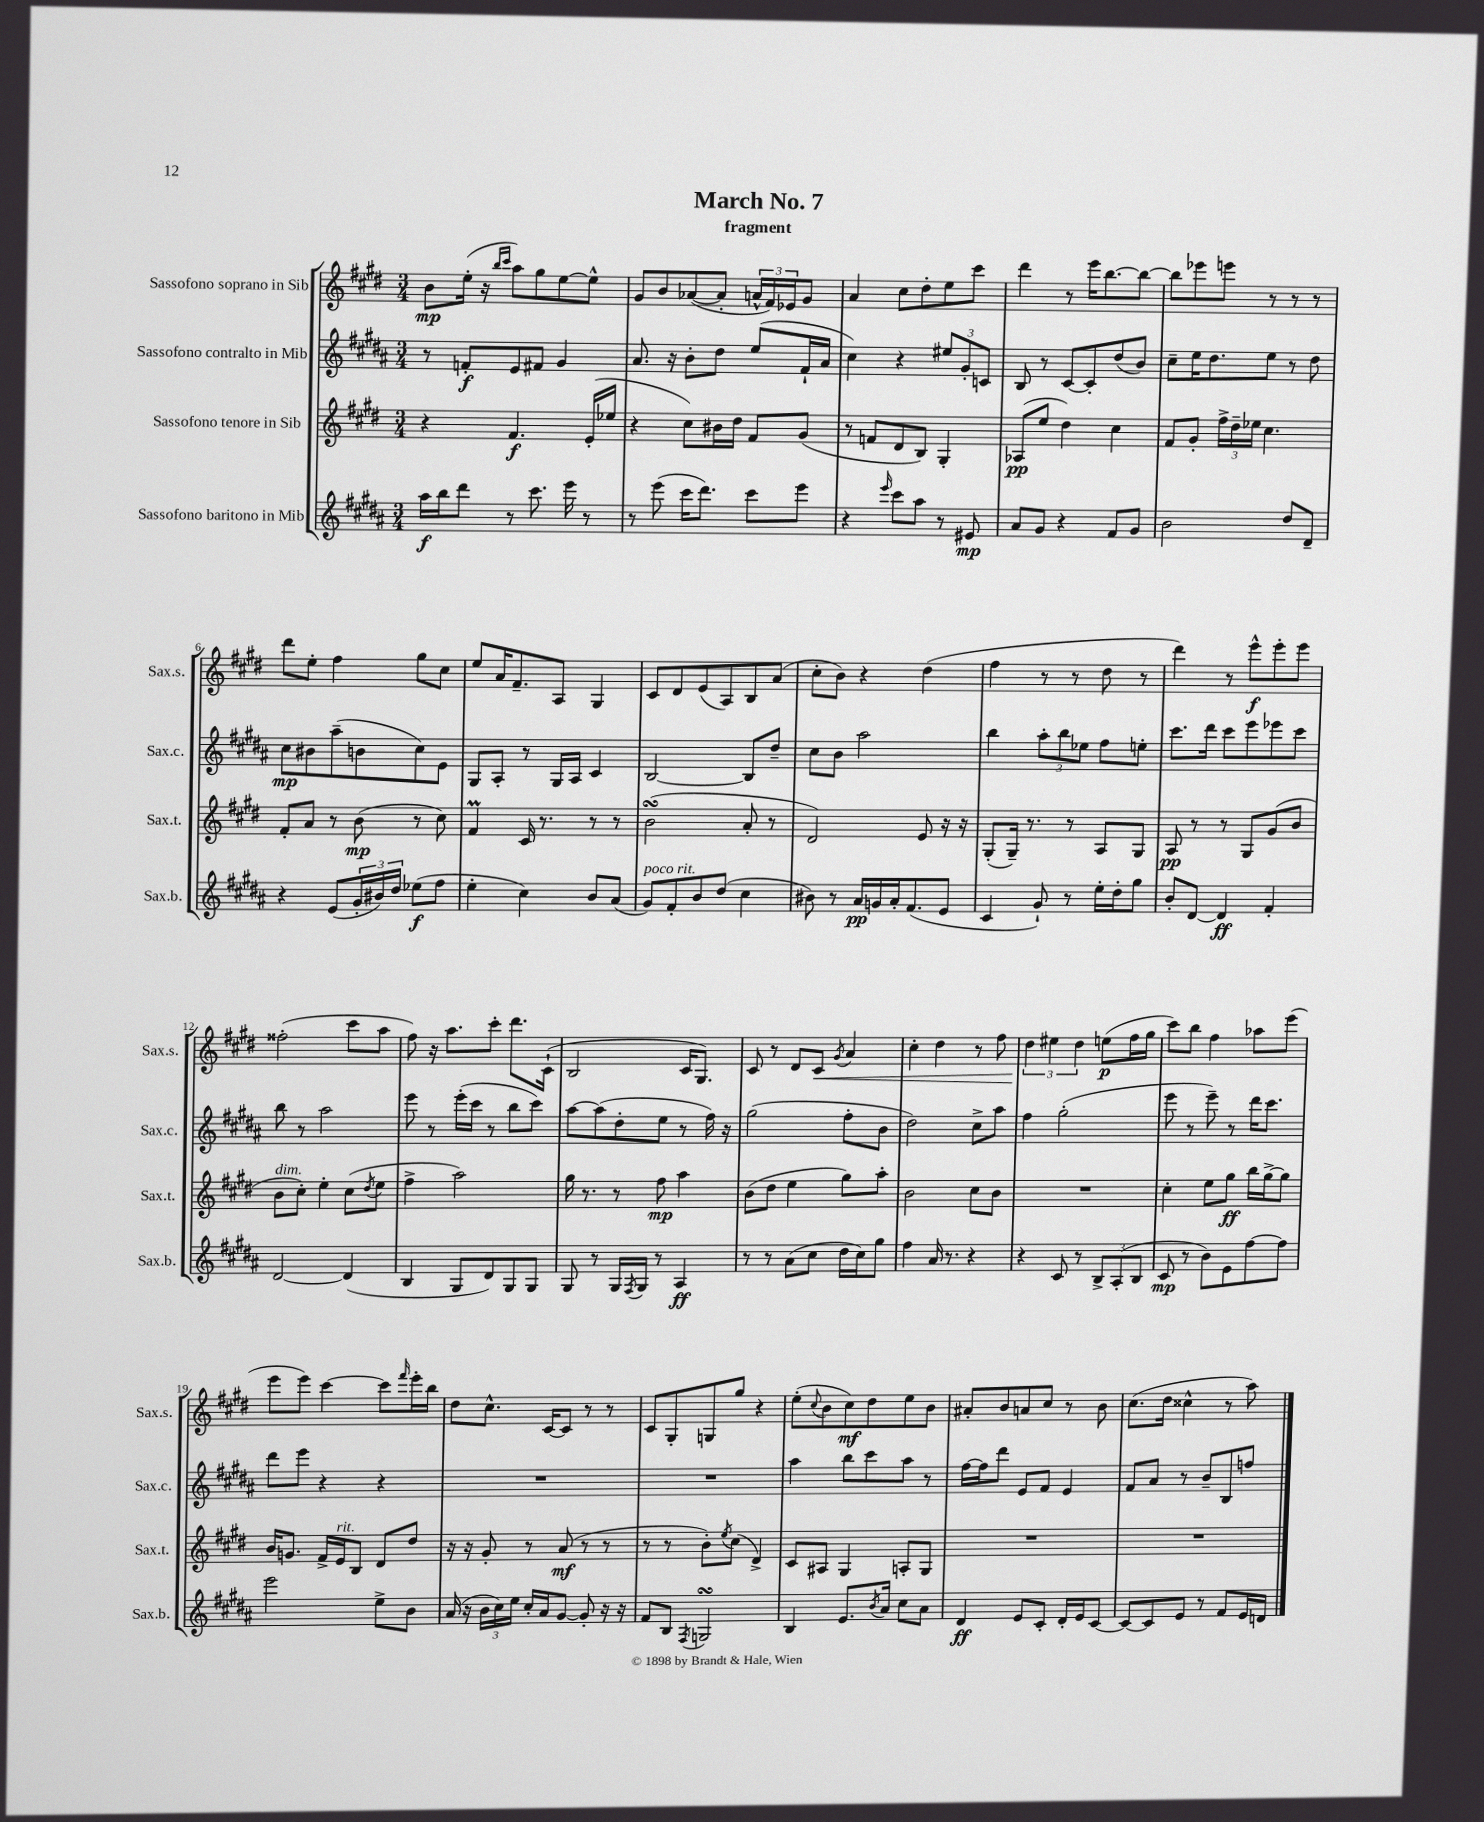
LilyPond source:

\header { title = "March No. 7" subtitle = "fragment" }
<<
\new StaffGroup <<
\new Staff = "s0" \with { instrumentName = "Sassofono soprano in Sib" shortInstrumentName = "Sax.s." } {
    \clef treble \key e \major \numericTimeSignature \time 3/4
    b'8\mp e''16-.( r16 \grace { b''16 cis'''16 } a''8) gis''8 e''8~ e''8-^ |
    gis'8 b'8 aes'8~( aes'8-. \tuplet 3/2 { a'16-^ fis'16) ees'16 } gis'8 |
    a'4 cis''8 dis''8-. e''8 cis'''8 |
    dis'''4 r8 e'''16 b''8.~ b''8~ |
    b''8 ees'''8 e'''8 r8 r8 r8 |
    dis'''8 e''8-. fis''4 gis''8 cis''8 |
    e''8 a'16 fis'8.-- a8 gis4 |
    cis'8 dis'8 e'8( a8) b8 a'8( |
    cis''8-. b'8) r4 dis''4( |
    fis''4 r8 r8 dis''8 r8 |
    dis'''4) r8 e'''8-^\f e'''8-. e'''8 |
    fisis''2-.( cis'''8 a''8 |
    fis''8) r16 a''8. cis'''8-. dis'''8. cis'16-!( |
    b2 cis'16 gis8.) |
    cis'8 r8 dis'8 cis'8\< \acciaccatura { gis'8 } a'4 |
    cis''4-. dis''4 r8 fis''8 |
    \tuplet 3/2 { dis''4\! eis''4 dis''4 } e''8\p( fis''16 gis''16 |
    cis'''8) b''8 fis''4 aes''8 e'''8( |
    e'''8 e'''8) cis'''4~ cis'''8 \grace { fis'''16 } e'''16-. b''16 |
    dis''8 cis''8.-^ cis'16~ cis'8 r8 r8 |
    cis'8 gis8-. g8 gis''8 r4 |
    e''8-.( \appoggiatura { cis''8 } b'8 cis''8\mf) dis''8 e''8 b'8 |
    ais'8-. b'8 a'8 cis''8 r8 b'8 |
    cis''8.( dis''16 cisis''4-^ r8 a''8) \bar "|." |
}
\new Staff = "s1" \with { instrumentName = "Sassofono contralto in Mib" shortInstrumentName = "Sax.c." } {
    \clef treble \key b \major \numericTimeSignature \time 3/4
    r8 f'8-.\f e'8 fis'8 gis'4 |
    ais'8. r16 b'8-. dis''8 e''8( fis'16-! ais'16 |
    cis''4) r4 \tuplet 3/2 { eis''8 gis'8-. c'8 } |
    b8 r8 cis'8~ cis'8-. dis''8( b'8) |
    cis''8-- e''16 dis''8. e''8 r8 dis''8 |
    cis''8\mp bis'8 ais''8--( b'8 cis''8) e'8 |
    gis8 ais8-. r8 gis16 ais16 cis'4 |
    b2~ b8 dis''8-- |
    cis''8 b'8 ais''2 |
    b''4 \tuplet 3/2 { ais''8-. b''8 ees''8 } fis''8 e''8-. |
    cis'''8. dis'''16 cis'''8 e'''8 ees'''8 cis'''8 |
    b''8 r8 ais''2 |
    e'''8 r8 e'''16-.( cis'''16 r8 b''8 cis'''8) |
    ais''8~ ais''8( dis''8-. e''8 r8 fis''16) r16 |
    gis''2( fis''8-. b'8 |
    dis''2) cis''8-> ais''8 |
    fis''4 gis''2-.( |
    e'''8 r8 e'''8--) r8 dis'''16 cis'''8. |
    dis'''8 e'''8 r4 r4 |
    R2. |
    R2. |
    ais''4 b''8 cis'''8 ais''8 r8 |
    fis''16~ fis''16 dis'''8 e'8 fis'8 e'4 |
    fis'8 ais'8 r8 b'8-- b8 f''8 \bar "|." |
}
\new Staff = "s2" \with { instrumentName = "Sassofono tenore in Sib" shortInstrumentName = "Sax.t." } {
    \clef treble \key e \major \numericTimeSignature \time 3/4
    r4 fis'4.\f e'16-.( ees''16 |
    r4 cis''8) bis'16 dis''16 fis'8 gis'8( |
    r8 f'8 dis'8 b8) gis4-. |
    aes8\pp( e''8 dis''4) cis''4 |
    fis'8 gis'8-. \tuplet 3/2 { fis''16-> dis''16-- ees''16 } cis''4. |
    fis'8-. a'8 r8 b'8\mp( r8 cis''8) |
    fis'4\prall cis'16 r8. r8 r8 |
    b'2\turn( a'8-. r8 |
    dis'2) e'8 r16 r16 |
    gis8-.( gis16--) r8. r8 a8 gis8 |
    a8\pp r8 r8 gis8 gis'8( b'8 |
    b'8^\markup { \italic "dim." } cis''8-.) e''4-. cis''8( \acciaccatura { dis''8 } e''8 |
    fis''4-> a''2) |
    gis''16 r8. r8 fis''8\mp a''4 |
    b'8( dis''8 e''4 gis''8) a''8-. |
    b'2 cis''8 b'8 |
    R2. |
    cis''4-. e''8 gis''8\ff b''16 gis''16~-> gis''8 |
    b'16 g'8. fis'16-> e'16^\markup { \italic "rit." } b8 dis'8 dis''8 |
    r16 r16 gis'8-. r8 a'8\mf( r8 r8 |
    r8 r8 b'8-.) \acciaccatura { e''8 } cis''8( dis'4->) |
    cis'8 ais8 gis4 a8-. gis8 |
    R2. |
    R2. \bar "|." |
}
\new Staff = "s3" \with { instrumentName = "Sassofono baritono in Mib" shortInstrumentName = "Sax.b." } {
    \clef treble \key b \major \numericTimeSignature \time 3/4
    ais''16\f b''16 dis'''8 r8 cis'''8. e'''16 r8 |
    r8 e'''8( cis'''16 dis'''8.) cis'''8 e'''8 |
    r4 \grace { e'''16 } cis'''8 ais''8 r8 eis'8\mp |
    ais'8 gis'8 r4 fis'8 gis'8 |
    b'2 dis''8 dis'8-- |
    r4 e'8( \tuplet 3/2 { gis'16-. bis'16) dis''16 } ees''8\f( fis''8 |
    e''4-. cis''4) b'8 ais'8( |
    gis'8^\markup { \italic "poco rit." }) fis'8-. b'8 dis''8( cis''4 |
    bis'8) r8 ais'16\pp g'16 ais'16-. fis'8.( e'8 |
    cis'4 gis'8-!) r8 e''16-. dis''16-. gis''8 |
    b'8-. dis'8~ dis'4\ff fis'4-. |
    dis'2~ dis'4( |
    b4 gis8 dis'8) gis8 gis8 |
    gis8 r8 gis16 \acciaccatura { fis8 } gis16 r8 ais4\ff |
    r8 r8 ais'8( cis''8 dis''16 cis''16) gis''8 |
    fis''4 ais'16 r8. r4 |
    r4 cis'8 r8 \tuplet 3/2 { b8-> ais8-.( b8 } |
    cis'8\mp r8 b'8) e'8 fis''8~ fis''8 |
    e'''2 e''8-> b'8 |
    ais'16( r16 \tuplet 3/2 { b'16 cis''16) e''16 } cis''16-. ais'16 gis'8~ gis'8-. r16 r16 |
    fis'8 b8 \acciaccatura { fis8 } g2\turn |
    b4 e'8. \acciaccatura { b'8 } ais'16 cis''8 ais'8 |
    dis'4\ff e'8 cis'8-. dis'16-. e'16 cis'8~ |
    cis'8~ cis'8 e'8 r8 fis'8 e'16 d'16 \bar "|." |
}
>>
>>
